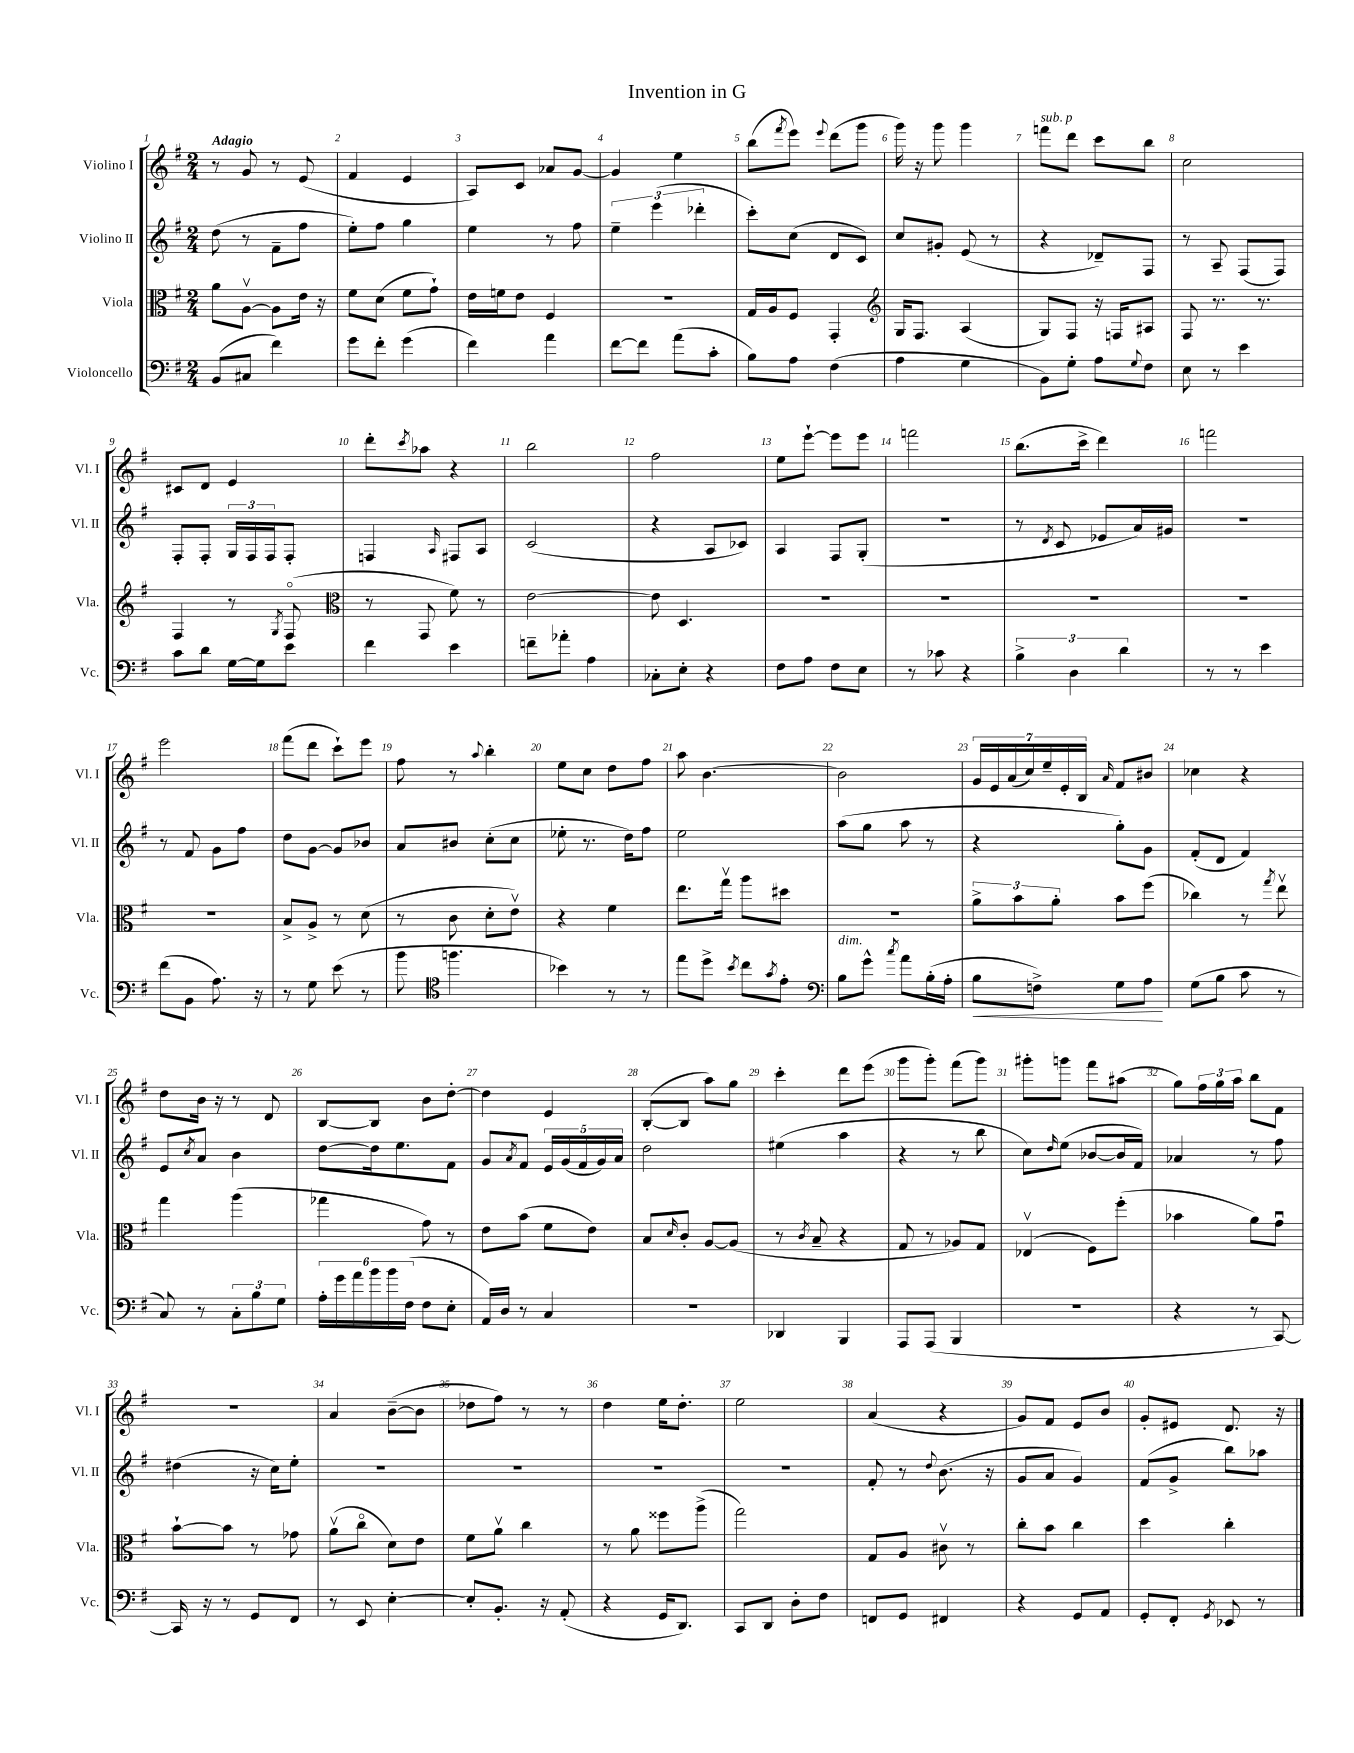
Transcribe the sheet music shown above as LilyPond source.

\header { title = "Invention in G" }
<<
\new StaffGroup <<
\new Staff = "s0" \with { instrumentName = "Violino I" shortInstrumentName = "Vl. I" } {
    \clef treble \key g \major \numericTimeSignature \time 2/4 \tempo "Adagio"
    r8 g'8 r8 e'8( |
    fis'4 e'4 |
    a8) c'8 aes'8 g'8~ |
    g'4 e''4 |
    b''8( \acciaccatura { fis'''8 } e'''8) \appoggiatura { e'''8 } d'''8( g'''8 |
    g'''16) r16 g'''8 g'''4 |
    f'''8^\markup { \italic "sub. p" } d'''8 c'''8 b''8 |
    c''2 |
    cis'8 d'8 e'4 |
    d'''8-. \acciaccatura { c'''8 } aes''8 r4 |
    b''2 |
    fis''2 |
    e''8 e'''8~-! e'''8 e'''8 |
    f'''2 |
    b''8.( c'''16-> d'''4) |
    f'''2 |
    e'''2 |
    fis'''8( d'''8 c'''8-!) e'''8 |
    fis''8 r8 \appoggiatura { a''8 } b''4-. |
    e''8 c''8 d''8 fis''8 |
    a''8 b'4.~ |
    b'2 |
    \tuplet 7/4 { g'16 e'16 a'16( c''16) e''16-- e'16-. b16 } \grace { a'16 } fis'8 bis'8 |
    ces''4 r4 |
    d''8 b'16 r16 r8 d'8 |
    b8~ b8 b'8 d''8~-. |
    d''4 e'4 |
    b8~-.( b8 a''8) g''8 |
    c'''4-. d'''8 e'''8( |
    g'''8 g'''8-.) fis'''8( g'''8) |
    gis'''8-. g'''8 fis'''8 ais''8( |
    g''8) \tuplet 3/2 { fis''16 g''16 a''16 } b''8 fis'8 |
    r2 |
    a'4 b'8~--( b'8 |
    des''8 fis''8) r8 r8 |
    d''4 e''16 d''8.-. |
    e''2 |
    a'4( r4 |
    g'8) fis'8 e'8 b'8 |
    g'8-. eis'8 d'8. r16 \bar "|." |
}
\new Staff = "s1" \with { instrumentName = "Violino II" shortInstrumentName = "Vl. II" } {
    \clef treble \key g \major \numericTimeSignature \time 2/4
    d''8( r8 fis'8-- fis''8 |
    e''8-.) fis''8 g''4 |
    e''4 r8 fis''8 |
    \tuplet 3/2 { e''4-- e'''4( des'''4-. } |
    c'''8-.) c''8( d'8 c'8) |
    c''8 gis'8-. e'8( r8 |
    r4 des'8--) fis8 |
    r8 a8-- fis8( fis8) |
    fis8-. fis8-. \tuplet 3/2 { g16 fis16 fis16 } fis8-. |
    f4 \grace { a16 } fis8 a8 |
    c'2( |
    r4 a8 ces'8) |
    a4 fis8 g8-.( |
    r2 |
    r8 \acciaccatura { d'8 } c'8 ees'8 a'16) gis'16 |
    r2 |
    r8 fis'8 g'8 fis''8 |
    d''8 g'8~ g'8 bes'8 |
    a'8 bis'8 c''8-.( c''8 |
    ees''8-. r8. d''16) fis''8 |
    e''2 |
    a''8( g''8 a''8 r8 |
    r4 g''8-.) g'8 |
    fis'8-.( d'8 fis'4) |
    e'8 \acciaccatura { c''8 } a'8 b'4 |
    d''8~ d''16 e''8. fis'8 |
    g'8 \acciaccatura { a'8 } fis'8 \tuplet 5/4 { e'16 g'16( fis'16 g'16) a'16 } |
    d''2 |
    eis''4( a''4 |
    r4 r8 b''8 |
    c''8) \grace { d''16 } e''8( bes'8~ bes'16 fis'16) |
    aes'4 r8 fis''8 |
    dis''4( r16 c''16) e''8-. |
    R2 |
    R2 |
    R2 |
    R2 |
    fis'8-. r8 \appoggiatura { d''8 } b'8.( r16 |
    g'8 a'8 g'4) |
    fis'8( g'8-> b''8) aes''8 \bar "|." |
}
\new Staff = "s2" \with { instrumentName = "Viola" shortInstrumentName = "Vla." } {
    \clef alto \key g \major \numericTimeSignature \time 2/4
    a'8 a8~\upbow a8 e'16 r16 |
    fis'8 d'8( fis'8 g'8-!) |
    e'16 f'16 e'8 fis4 |
    R2 |
    g16 a16 fis8 g,4-. |
    \clef treble g16 fis8. a4( |
    g8) fis8 r16 f16 ais8 |
    fis8 r8. r8. |
    fis4 r8 \acciaccatura { g8 } fis8\flageolet( |
    \clef alto r8 g,8 fis'8) r8 |
    e'2~ |
    e'8 d4. |
    R2 |
    R2 |
    R2 |
    R2 |
    r2 |
    b8-> a8-> r8 d'8( |
    r8 c'8 d'8-. e'8\upbow) |
    r4 fis'4 |
    e''8. g''16\upbow a''8 dis''8 |
    r2 |
    \tuplet 3/2 { a'8-> b'8 a'8-. } b'8 fis''8( |
    ces''4) r8 \acciaccatura { g''8 } e''8\upbow |
    g''4 a''4( |
    ges''4 g'8) r8 |
    e'8 b'8( fis'8 e'8) |
    b8 \grace { d'16 } c'8-. a8~ a8( |
    r8 \acciaccatura { c'8 } b8-- r4 |
    g8 r8 aes8) g8 |
    ees4\upbow( fis8) fis''8-.( |
    bes'4 a'8) g'8\downbow |
    b'8~-! b'8 r8 ges'8 |
    a'8\upbow( c''8\flageolet d'8) e'8 |
    fis'8 a'8\upbow c''4 |
    r8 a'8 fisis''8 a''8->( |
    g''2) |
    g8 a8 cis'8\upbow r8 |
    c''8-. b'8 c''4 |
    d''4 c''4-. \bar "|." |
}
\new Staff = "s3" \with { instrumentName = "Violoncello" shortInstrumentName = "Vc." } {
    \clef bass \key g \major \numericTimeSignature \time 2/4
    b,8( cis8 fis'4) |
    g'8 fis'8-. g'4( |
    fis'4) a'4 |
    fis'8~ fis'8 a'8( c'8-. |
    b8) a8 fis4( |
    a4 g4 |
    b,8) g8-. a8 \appoggiatura { g8 } fis8 |
    e8 r8 e'4 |
    c'8 d'8 g16~ g16 e'8 |
    fis'4 e'4 |
    f'8-- aes'8-. a4 |
    ces8-. e8-. r4 |
    fis8 a8 fis8 e8 |
    r8 ces'8 r4 |
    \tuplet 3/2 { b4-> d4 d'4 } |
    r8 r8 e'4 |
    fis'8( b,8 a8.) r16 |
    r8 g8 e'8( r8 |
    b'8 \clef tenor f''4. |
    bes'4) r8 r8 |
    e''8 d''8-> \acciaccatura { b'8 } c''8 \acciaccatura { g'8 } e'8-. |
    \clef bass b8^\markup { \italic "dim." } g'8-^ \acciaccatura { c''8 } a'8 b16-.( a16-. |
    b8\< f8->) g8 a8\! |
    g8( b8 c'8 r8 |
    c8) r8 \tuplet 3/2 { c8-. b8 g8 } |
    \tuplet 6/4 { a16-. g'16 a'16 b'16 b'16 fis16( } fis8 e8-. |
    a,16) d16 r8 c4 |
    r2 |
    des,4 b,,4 |
    a,,8 a,,8( b,,4 |
    R2 |
    r4 r8 c,8~) |
    c,16 r16 r8 g,8 fis,8 |
    r8 e,8 e4~-. |
    e8-. b,8.-. r16 a,8-.( |
    r4 g,16 d,8.) |
    c,8 d,8 d8-. fis8 |
    f,8 g,8 fis,4 |
    r4 g,8 a,8 |
    g,8-. fis,8-. \acciaccatura { g,8 } ees,8 r8 \bar "|." |
}
>>
>>
\layout { \context { \Score \override BarNumber.break-visibility = ##(#f #t #t) barNumberVisibility = #all-bar-numbers-visible } }
